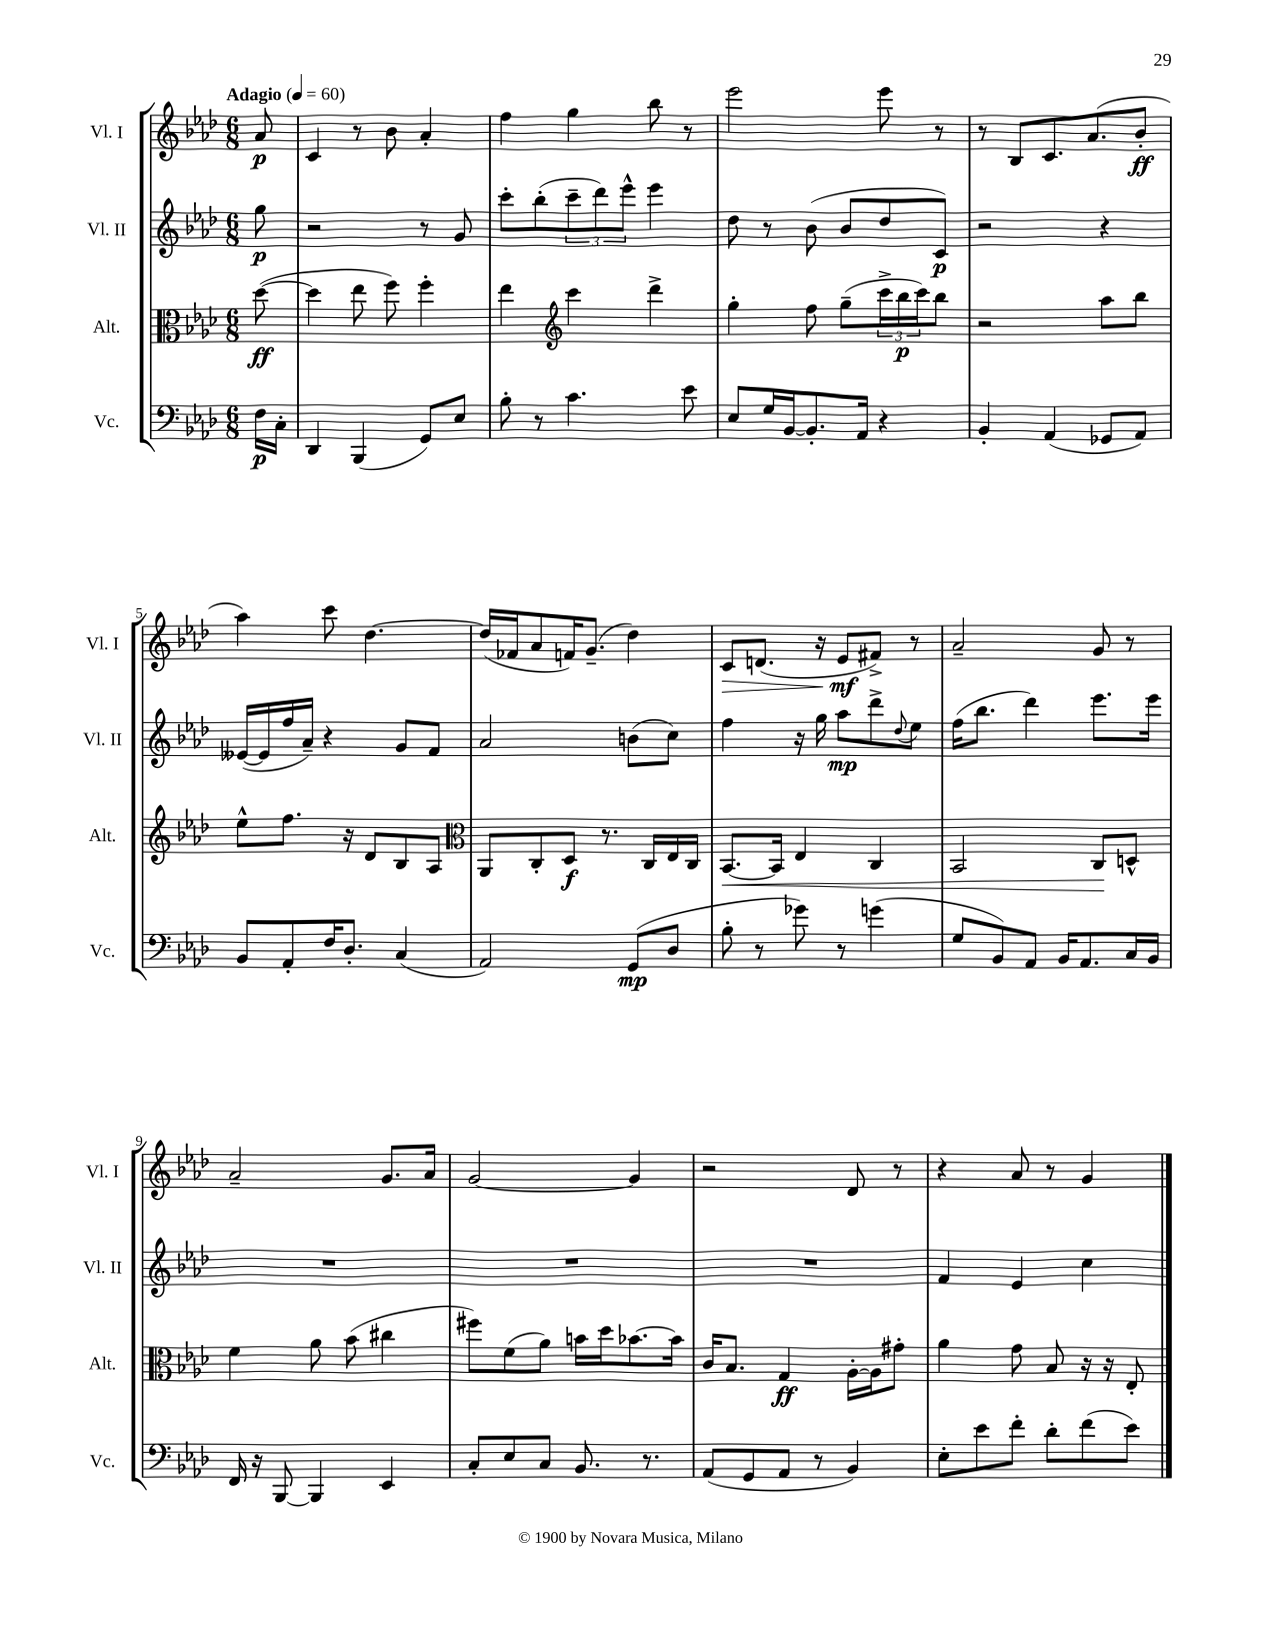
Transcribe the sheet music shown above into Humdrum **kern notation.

**kern	**kern	**kern	**kern
*staff4	*staff3	*staff2	*staff1
*clefF4	*clefC3	*clefG2	*clefG2
*k[b-e-a-d-]	*k[b-e-a-d-]	*k[b-e-a-d-]	*k[b-e-a-d-]
*M6/8	*M6/8	*M6/8	*M6/8
*MM60	*MM60	*MM60	*MM60
16F\LL	([8dd-\	8gg\	8a-/
16C'\JJ	.	.	.
=	=	=	=
4DD-/	4dd-\]	2r	4c/
(4BBB-/	8ee-\	.	8r
.	8ff\)	.	8b-\
8GG/L)	4ff'\	8r	4a-'/
8E-/J	.	8g/	.
=	=	=	=
8B-'\	4ee-\	8ccc'\L	4ff\
8r	.	(8bb-'\	.
*	*clefG2	*	*
4.c\	4ccc\	12ccc~\	4gg\
.	.	12ddd-\)	.
.	.	12eee-^^\J	.
.	4ddd-^\	4eee-\	8bb-\
8e-\	.	.	8r
=	=	=	=
8E-/L	4gg'\	8dd-\	2eee-\
16G/L	.	8r	.
[16BB-/J	.	.	.
8.BB-'/]	8ff\	(8b-\	.
.	(8gg~\L	8b-/L	.
16AA-/Jk	.	.	.
4r	24ccc^\L	8dd-/	8eee-\
.	24bb-\	.	.
.	24ccc\J)	.	.
.	8bb-\J	8c/J)	8r
=	=	=	=
4BB-'/	2r	2r	8r
.	.	.	8B-/L
(4AA-/	.	.	8.c/
.	.	.	(8.a-/
8GG-/L	8aa-\L	4r	.
8AA-/J)	8bb-\J	.	8b-'/J
=	=	=	=
8BB-/L	8ee-^^\L	([16e--/LL	4aa-\)
.	.	16e--/]	.
8AA-'/	8.ff\J	16ff/	.
.	.	16a-~/JJ)	.
16F/K	.	4r	8ccc\
8.D-'/J	16r	.	.
.	8d-/L	.	[4.dd-\
(4C/	8B-/	8g/L	.
.	8A-/J	8f/J	.
=	=	=	=
*	*clefC3	*	*
2AA-/)	8AA-/L	2a-/	(16dd-/]LL
.	.	.	16f-/J
.	8C'/	.	8a-/
.	8D-/J	.	16f/K)
.	.	.	(8.g~/J
.	8.r	.	.
(8GG/L	.	(8b\L	4dd-\)
.	16C/LL	.	.
8D-/J	16E-/	8cc\J)	.
.	16C/JJ	.	.
=	=	=	=
8B-'\	[8.BB-/L	4ff\	8c/L
8r	.	.	(8.d/J
.	16BB-/]Jk	.	.
8g-\)	4E-/	16r	.
.	.	16gg\	16r
8r	.	8aa-\L	8e-/L
(4g\	4C/	8ddd-^\	8f#^/J)
.	.	8qqdd-/	.
.	.	8ee-\J	8r
=	=	=	=
8G/L	2BB-/	(16ff\LK	2a-~/
.	.	8.bb-\J	.
8BB-/)	.	.	.
8AA-/J	.	4ddd-\)	.
16BB-/LK	.	.	.
8.AA-/	.	.	.
.	8C/L	8.eee-\L	8g/
16C/L	8D^^/J	.	8r
16BB-/JJ	.	16eee-\Jk	.
=	=	=	=
16FF/	4f\	2.r	2a-~/
16r	.	.	.
[8BBB-/	.	.	.
4BBB-/]	8a-\	.	.
.	(8b-\	.	.
4EE-/	4cc#\	.	8.g/L
.	.	.	16a-/Jk
=	=	=	=
8C'/L	8ff#\L)	2.r	[2g/
8E-/	(8f\	.	.
8C/J	8a-\J)	.	.
8.BB-/	16b\LL	.	.
.	16dd-\J	.	.
.	[8.b-\	.	4g/]
8.r	.	.	.
.	16b-\]Jk	.	.
=	=	=	=
(8AA-/L	16c/LK	2.r	2r
.	8.B-/J	.	.
8GG/	.	.	.
8AA-/J	4G/	.	.
8r	.	.	.
4BB-/)	[16A-'\LL	.	8d-/
.	16A-\]J	.	.
.	8g#'\J	.	8r
=	=	=	=
8E-'\L	4a-\	4f/	4r
8e-\	.	.	.
8f'\J	8g\	4e-/	8a-/
8d-'\L	8B-/	.	8r
(8f\	16r	4cc\	4g/
.	16r	.	.
8e-\J)	8E-'/	.	.
==	==	==	==
*-	*-	*-	*-
